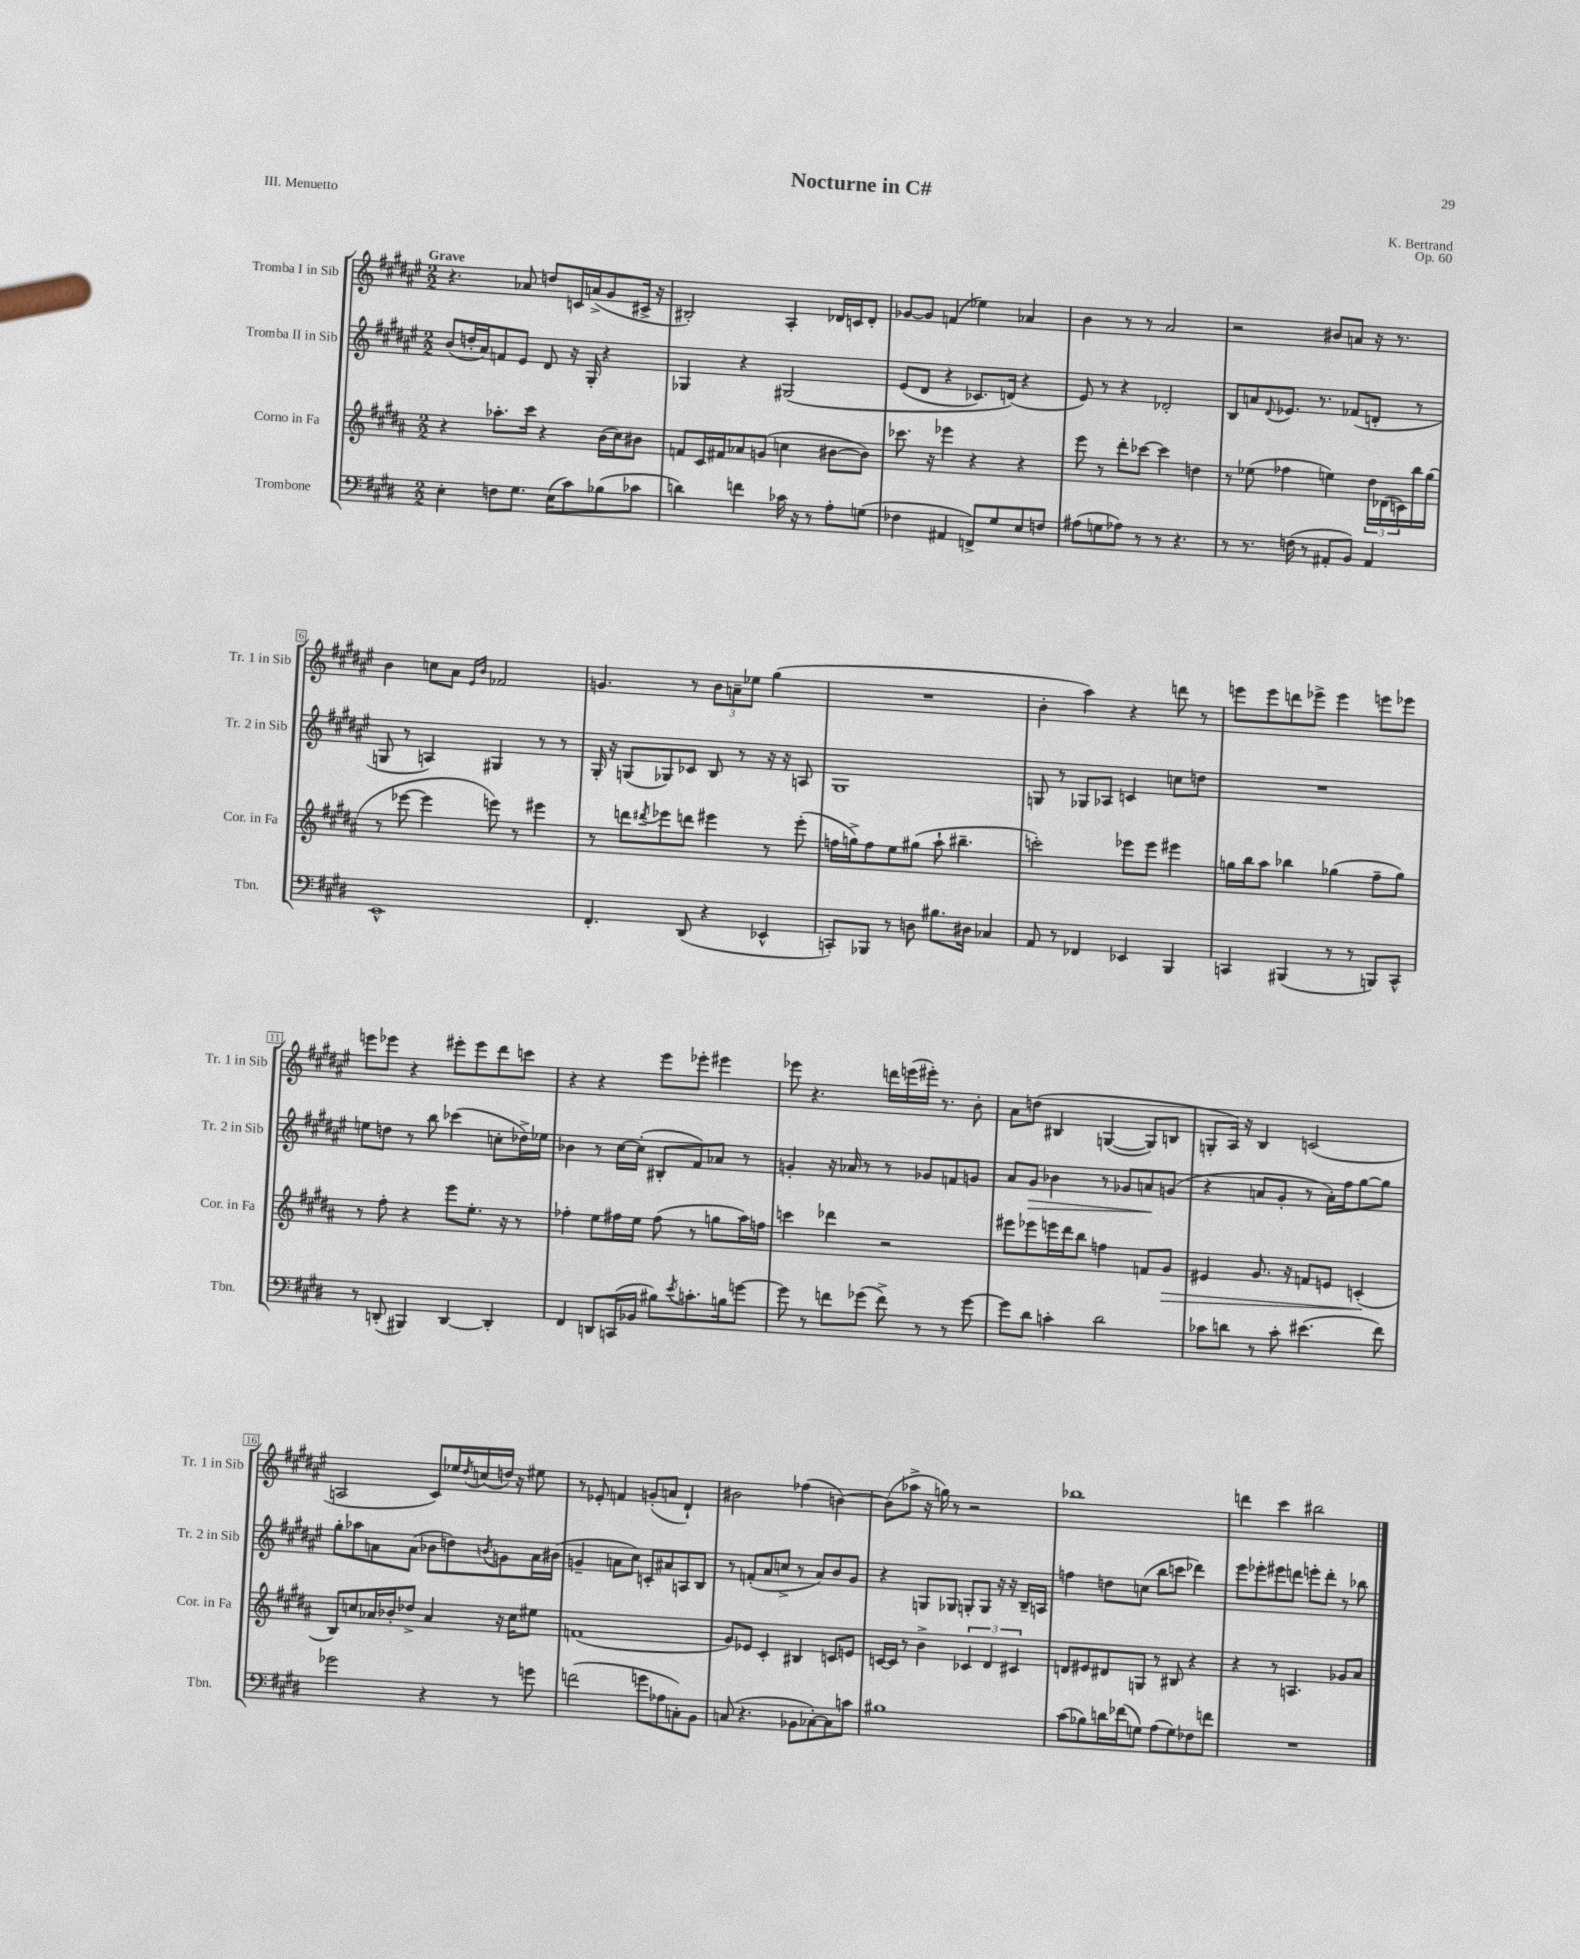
\header { title = "Nocturne in C#" composer = "K. Bertrand" opus = "Op. 60" piece = "III. Menuetto" }
<<
\new StaffGroup <<
\new Staff = "s0" \with { instrumentName = "Tromba I in Sib" shortInstrumentName = "Tr. 1 in Sib" } {
    \clef treble \key fis \major \numericTimeSignature \time 2/2 \tempo "Grave"
    r4. aes'8 d''8 c'16 a'16->( gis'8 cis'16-> r16 |
    bis2-.) ais4-. des'16 c'16 des'8-. |
    ges'8~ ges'8 f'4( ees''4) aes'4 |
    b'4 r8 r8 ais'2 |
    r2 bis'8 a'8 r16 r8. |
    b'4 c''8 ais'8 \grace { eis'16 b'16 } fes'2 |
    g'4. r8 \tuplet 3/2 { b'8 a'8-- ees''8 } gis''4( |
    R1 |
    b'4-. ais''4) r4 d'''8 r8 |
    e'''8 e'''8 d'''8 ees'''8-> ees'''4 e'''8 ees'''8 |
    e'''8 ees'''8 r4 eis'''8-. eis'''8 dis'''8 c'''8 |
    r4 r4 eis'''8 ees'''8-. eis'''4 |
    ees'''8 r4. d'''16 e'''16( eis'''16-.) r8. b'8-. |
    ais'8 d''8\( bis4 g4~( g8) b8 |
    g8-. ais16\) r16 b4 c'2( |
    a2 cis'8) ees''16 \acciaccatura { dis''8 } c''16( d''16) r16 eis''8 |
    r8 ees'8-. f'4 g'8-.( a'8 dis'4-!) |
    bis'2 fes''4( b'4~) |
    b'8( aes''8-> r16 g''16) r8 r2 |
    bes''1 |
    d'''4 cis'''4 bis''2 \bar "|." |
}
\new Staff = "s1" \with { instrumentName = "Tromba II in Sib" shortInstrumentName = "Tr. 2 in Sib" } {
    \clef treble \key fis \major \numericTimeSignature \time 2/2
    b'8( d''16-. ais'16) f'8 eis'8 dis'8 r16 gis16-. r4 |
    ges4 r4 gis2\( |
    eis'8( dis'8 r4 ces'8.) d'16(\) r4 |
    eis'8) r8 r4 des'2-. |
    b8 a'8 \appoggiatura { dis'8 } ees'8. r8. fes'8( d'8-. r8 |
    g8 r8 a4) gis4 r8 r8 |
    gis16-. r16 g8( ges8) ces'8 b8 r8 r16 r16 a8 |
    gis1 |
    g8 r8 ges8 aes8 c'4 c''8 d''8 |
    R1 |
    e''8 d''8 r8 b''8 ces'''4( c''8-. des''16->) ees''16 |
    bes'4 r8 cis''16~ cis''16-.( bis8-. fis'8) aes'8 r8 |
    g'4-. r16 aes'16 r8 r8 ges'8 f'8 g'8 |
    ais'8 gis'8\> bes'4 r8 ges'8 a'8\! g'8( |
    r4 a'8 gis'8-. r8 a'16-.) fis''16 gis''8~ gis''8 |
    gis''8-. aes''8 a'8 a'8( bes'8 d''8) \acciaccatura { b'8 } g'8 a'16 bis'16( |
    g'4-- a'8 cis''8) c'8-. ais'8 a8 b8 |
    r8 f'8-.( ais'8 c''8-> r8 ais'8) b'8 gis'8 |
    r4 g8 ges8 g8-. g8 r16 r16 b16-- a16 |
    f''4 d''8 c''8( b''8 c'''8 des'''4) |
    eis'''8 ees'''8-. eis'''8 d'''8 e'''8-. d'''8-. r8 bes''8 \bar "|." |
}
\new Staff = "s2" \with { instrumentName = "Corno in Fa" shortInstrumentName = "Cor. in Fa" } {
    \clef treble \key b \major \numericTimeSignature \time 2/2
    r4 aes''8.-. cis'''16 r4 b'16( cis''16) bis'8 |
    f'8 cis'16 fis'16 aes'8 g'8( c''4 bis'8~ bis'8) |
    ces'''8. r16 ees'''4 r4 r4 |
    e'''8 r8 dis'''8-. ces'''8~ ces'''4 d''4 |
    r8 ees''8( fes''4 e''4) \tuplet 3/2 { dis''16 des'16( c'16) } b''16 gis''16( |
    r8 ees'''8~ ees'''4 e'''8) r8 eis'''4 |
    r8 d'''8 \acciaccatura { dis'''8 } ees'''8 d'''8 eis'''4 r8 eis'''8-.( |
    f''16 g''16->) f''8 e''8 gis''8( ais''8-! bis''4.-- |
    c'''2-.) ees'''8 ees'''8 eis'''4 |
    g''16 b''16 ais''8 bes''4 ges''4( fis''8-- ges''8) |
    r8 fis''8-. r4 e'''8 e''8.-. r16 r8 |
    fes''4-. e''8 fis''16 e''16 fis''8( r8 g''8 ais''16) f''16 |
    c'''4 des'''4 r2 |
    eis'''8 ees'''8 e'''16 dis'''16 b''8 f''4 f'8 gis'8\> |
    eis'4 gis'8. r16 f'8 e'8 c'4-.\!( |
    b8) c''8 aes'16 bes'16-. des''8-> aes'4 r16 c''16 eis''8 |
    f'1( |
    gis'8) ees'8 cis'4-. bis4 c'8 e'8 |
    c'16~ c'16 r8 b'4-> \tuplet 3/2 { ces'4 dis'4 cis'4 } |
    d'8 eis'8 dis'8 g8 r8 bis8 r4 |
    r4 r8 a4. ges'8 ais'8 \bar "|." |
}
\new Staff = "s3" \with { instrumentName = "Trombone" shortInstrumentName = "Tbn." } {
    \clef bass \key e \major \numericTimeSignature \time 2/2
    e4-. f8 gis8. e16( cis'8) bes8( ces'8 |
    d'4) f'4 ces'16 r16 r8 a8-. g8( |
    fes4 ais,4 f,8->) gis8 e8 f8 |
    ais8( g8 aes8) r8 r8 r4. |
    r8 r8. f16( r8 ais,8-. b,8) ais,4 |
    e,1-^ |
    fis,4.-. dis,8( r4 ees,4-^ |
    c,8-.) bes,,8 r8 d8 bis8. dis16 ces4 |
    a,8 r8 fes,4 ees,4 b,,4 |
    c,4 bis,,4( r8 r8 b,,8) c,8-^ |
    r8 d,8-.( bis,,4) d,4~ d,4-. |
    fis,4 d,8 c,16( bes,16 bis8) \acciaccatura { e'8 } c'8.-. b16 g'8~ |
    g'8 r8 f'8 ges'8( f'8->) r8 r8 ges'8~ |
    ges'8 dis'8 c'4-. dis'2 |
    ces'8 d'8 r8 ces'8-. eis'4.( fis'8) |
    ges'2 r4 r8 g'8 |
    f'2( g'8 aes8 c8-.) b,8 |
    c8( r4. bes,8 ces8~-.) ces8 c'8 |
    bis1 |
    cis'8( bes8) d'16 fes'16( g8) a8( g8) fes8 f'8 |
    R1 \bar "|." |
}
>>
>>
\layout { \context { \Score \override BarNumber.stencil = #(make-stencil-boxer 0.1 0.3 ly:text-interface::print) } }
